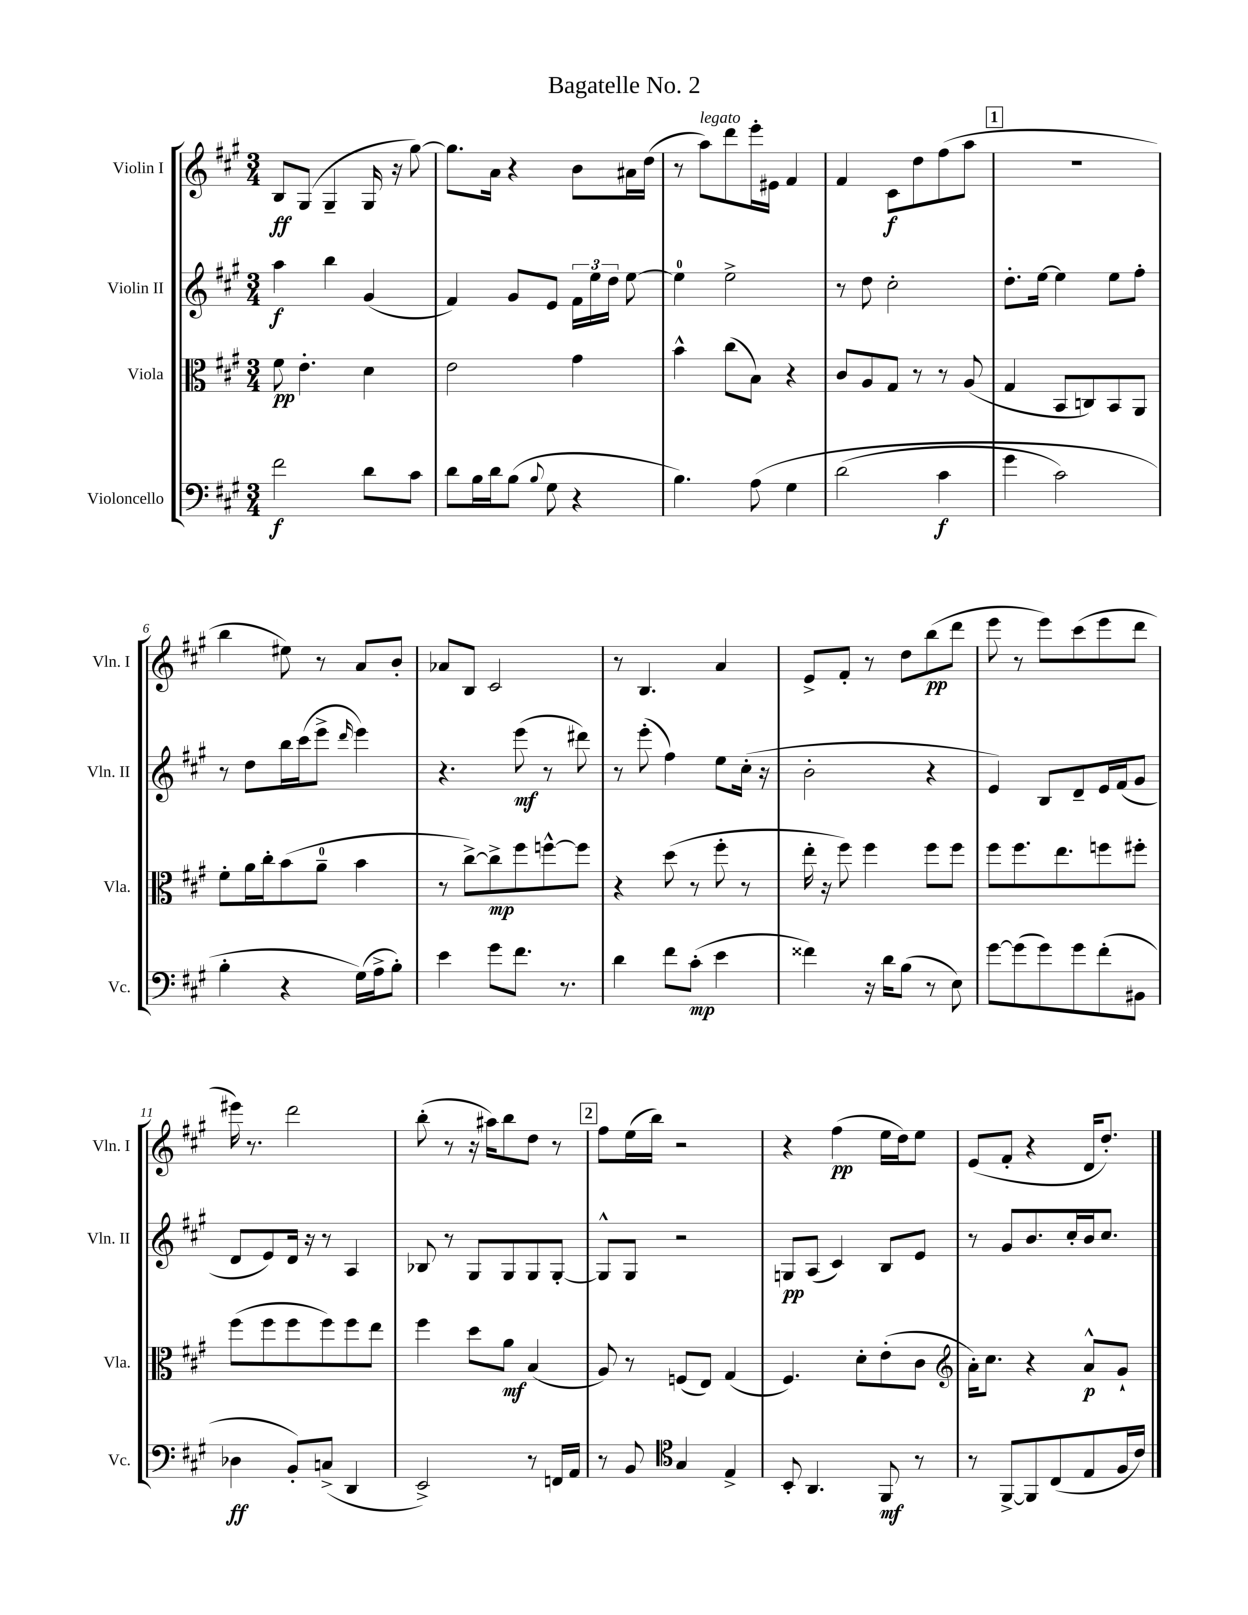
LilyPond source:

\header { title = "Bagatelle No. 2" }
<<
\new StaffGroup <<
\new Staff = "s0" \with { instrumentName = "Violin I" shortInstrumentName = "Vln. I" } {
    \clef treble \key a \major \numericTimeSignature \time 3/4
    \autoBeamOff b8[\ff gis8]( gis4-- gis16 r16 gis''8~) |
    gis''8.[ a'16] r4 b'8[ ais'16 d''16]( |
    r8 a''8[^\markup { \italic "legato" }) d'''8 e'''16-. eis'16] fis'4 |
    fis'4 cis'8[\f d''8 fis''8( a''8] |
    \mark \markup { \box "1" } R2. |
    b''4 eis''8) r8 a'8[ b'8]-. |
    aes'8[ b8] cis'2 |
    r8 b4. a'4 |
    e'8[-> fis'8]-. r8 d''8[ b''8\pp( d'''8] |
    e'''8 r8 e'''8[) cis'''8( e'''8 d'''8] |
    eis'''16) r8. d'''2 |
    b''8-.( r8 r16 ais''16[) b''8 d''8] r8 |
    \mark \markup { \box "2" } fis''8[ e''16( b''16]) r2 |
    r4 fis''4\pp( e''16[ d''16) e''8] |
    e'8[( fis'8]-. r4 d'16[ d''8.]-.) \bar "|." |
}
\new Staff = "s1" \with { instrumentName = "Violin II" shortInstrumentName = "Vln. II" } {
    \clef treble \key a \major \numericTimeSignature \time 3/4
    \autoBeamOff a''4\f b''4 gis'4( |
    fis'4) gis'8[ e'8] \tuplet 3/2 { fis'16[ e''16 d''16] } e''8~ |
    e''4-0 e''2-> |
    r8 d''8 cis''2-. |
    \mark \markup { \box "1" } d''8.[-. e''16]~ e''4 e''8[ fis''8]-. |
    r8 d''8[ b''16 cis'''16( e'''8]-> \grace { d'''16 } e'''4) |
    r4. e'''8\mf( r8 dis'''8) |
    r8 e'''8-.( fis''4) e''8[ cis''16]-.( r16 |
    b'2-. r4 |
    e'4) b8[ d'8-- e'16 fis'16( gis'8] |
    d'8[ e'8) d'16] r16 r8 a4 |
    bes8 r8 gis8[ gis8 gis8 gis8]~-. |
    \mark \markup { \box "2" } gis8[-^ gis8] r2 |
    g8[\pp a8]( cis'4) b8[ e'8] |
    r8 gis'8[ b'8. cis''16-. b'16 cis''8.] \bar "|." |
}
\new Staff = "s2" \with { instrumentName = "Viola" shortInstrumentName = "Vla." } {
    \clef alto \key a \major \numericTimeSignature \time 3/4
    \autoBeamOff fis'8\pp e'4.-. d'4 |
    e'2 gis'4 |
    b'4-^ cis''8[( b8]) r4 |
    cis'8[ a8 gis8] r8 r8 a8( |
    \mark \markup { \box "1" } gis4 b,8[ c8) b,8 a,8] |
    fis'8[-. a'16 cis''16-. b'8( a'8]-0-- b'4 |
    r8 cis''8[~->) cis''8->\mp fis''8 f''8~-^ f''8] |
    r4 d''8( r8 fis''8-. r8 |
    e''16-. r16 fis''8) fis''4 fis''8[ fis''8] |
    fis''8[ fis''8. e''8. f''8 fis''8]-. |
    fis''8[( fis''8 fis''8 fis''8) fis''8 e''8] |
    fis''4 d''8[ a'8]\mf b4( |
    \mark \markup { \box "2" } a8) r8 f8[( e8]) gis4( |
    fis4.) d'8[-. e'8-.( cis'8] |
    \clef treble a'16[-.) cis''8.] r4 a'8[-^\p gis'8]-! \bar "|." |
}
\new Staff = "s3" \with { instrumentName = "Violoncello" shortInstrumentName = "Vc." } {
    \clef bass \key a \major \numericTimeSignature \time 3/4
    \autoBeamOff fis'2\f d'8[ cis'8] |
    d'8[ b16 d'16 b8]( \appoggiatura { b8 } gis8 r4 |
    b4.) a8\( gis4 |
    d'2( cis'4\f |
    \mark \markup { \box "1" } gis'4 cis'2) |
    b4-. r4 gis16[(\) a16-> b8]-.) |
    e'4 gis'8[ fis'8.] r8. |
    d'4 fis'8[ cis'8]-.\mp( e'4 |
    fisis'4) r16 d'16[ b8]( r8 e8) |
    gis'8[~ gis'8( gis'8) gis'8 fis'8-.( bis,8] |
    des4\ff b,8[-.) c8]->( d,4 |
    e,2->) r8 f,16[ a,16] |
    \mark \markup { \box "2" } r8 b,8 \clef tenor gis4 e4-> |
    b,8-. a,4. fis,8\mf r8 |
    r8 fis,8[~-> fis,8 cis8( e8 fis16 cis'16]) \bar "|." |
}
>>
>>
